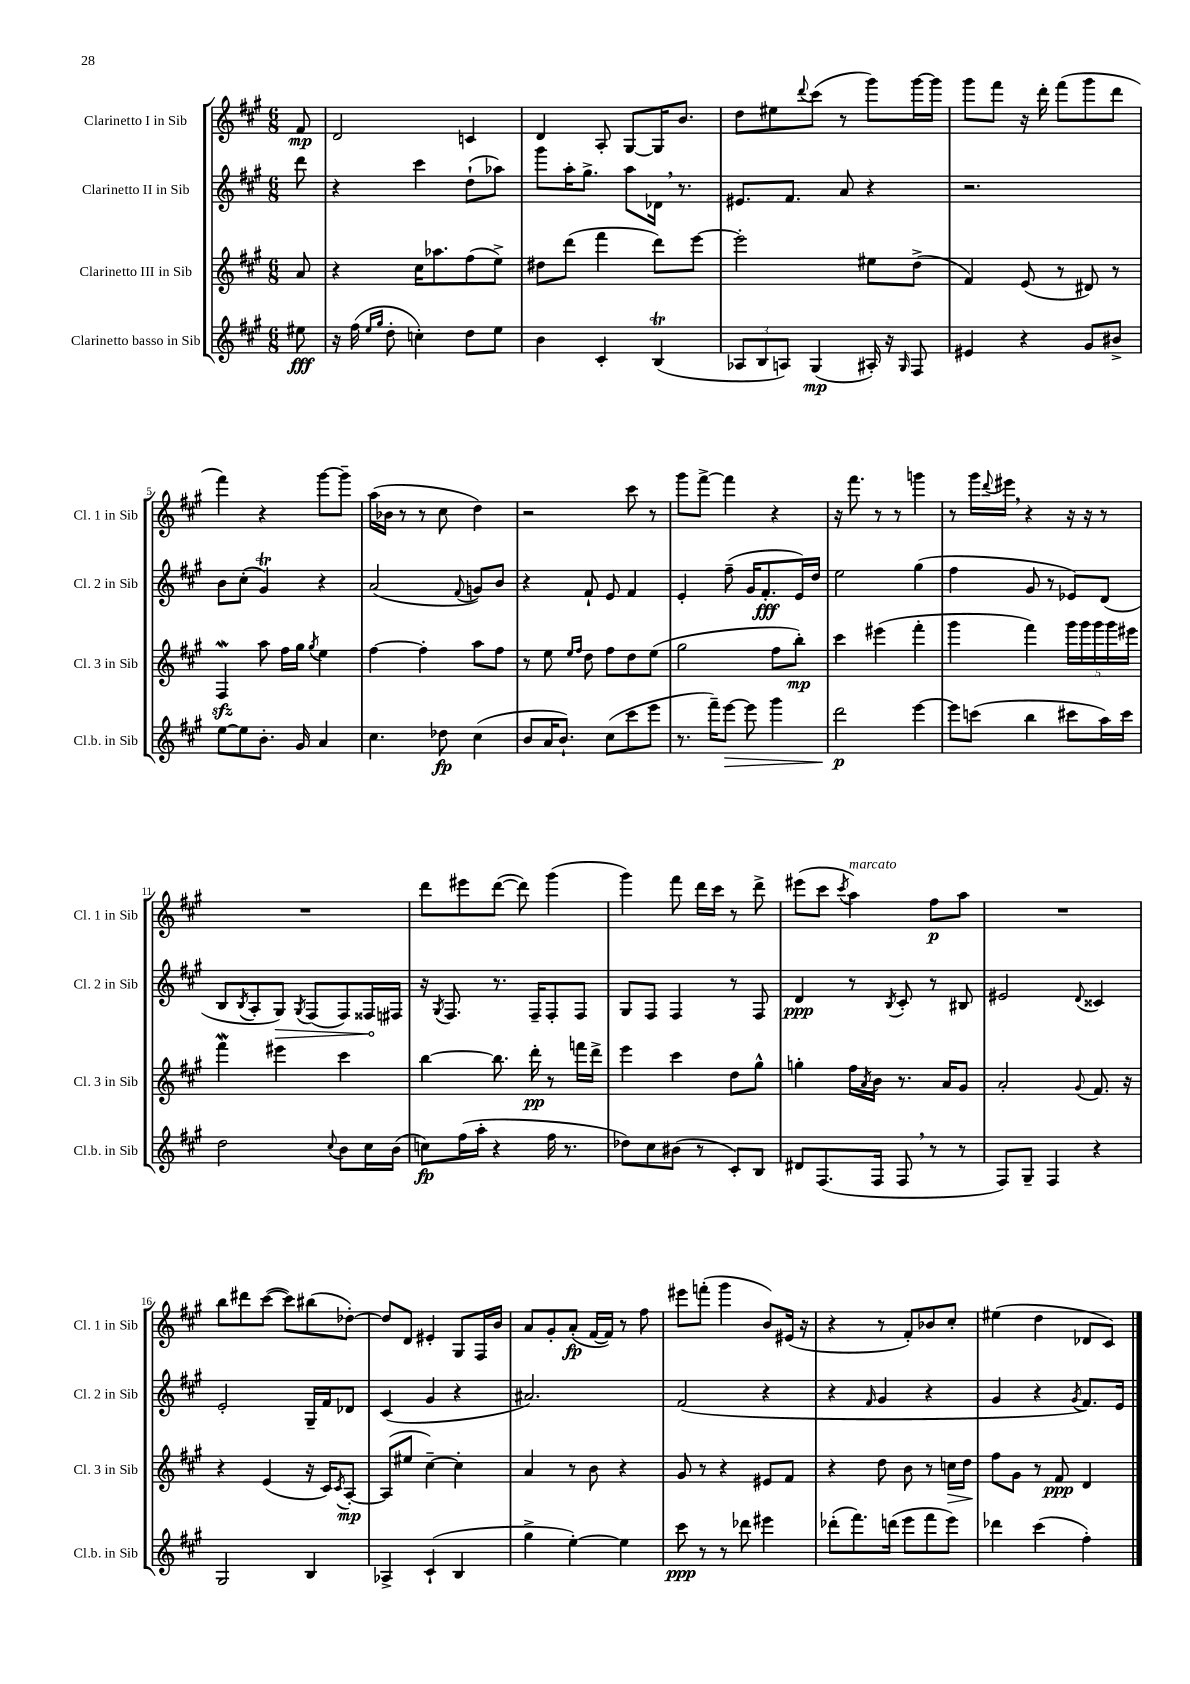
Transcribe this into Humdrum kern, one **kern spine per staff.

**kern	**kern	**kern	**kern
*staff4	*staff3	*staff2	*staff1
*clefG2	*clefG2	*clefG2	*clefG2
*k[f#c#g#]	*k[f#c#g#]	*k[f#c#g#]	*k[f#c#g#]
*M6/8	*M6/8	*M6/8	*M6/8
8ee#	8a	8ddd	8f#
=	=	=	=
16r	4r	4r	2d
(16ff#	.	.	.
16qqee	.	.	.
16qqgg#	.	.	.
8dd'	.	.	.
4cc')	16cc#	4ccc#	.
.	8.aa-	.	.
8dd	(8ff#	(8dd`	4c
8ee	8ee^)	8aa-)	.
=	=	=	=
4b	8dd#	8ggg#	4d
.	(8ddd	16aa'	.
.	.	8.gg#^	.
4c#'	4fff#	.	8A'
.	.	8aa	[8G#
(4B	8ddd)	16d-	16G#]
.	.	8.r	8.b
.	[8eee	.	.
=	=	=	=
12A-	2eee']	8.e#	8dd
12B	.	.	.
.	.	.	8ee#
12A)	.	.	.
.	.	8.f#	.
.	.	.	8qqddd
(4G#	.	.	(8ccc#
.	.	8a	8r
16A#')	8ee#	4r	8ggg#)
16r	.	.	.
16qqG#	.	.	.
8F#	(8dd^	.	[16ggg#
.	.	.	16ggg#]
=	=	=	=
4e#	4f#)	2.r	8ggg#
.	.	.	8fff#
4r	(8e	.	16r
.	.	.	16ddd'
.	8r	.	(8fff#
8g#	8d#)	.	8ggg#
8b#^	8r	.	8ddd
=	=	=	=
[8ee	4F#	8b	4fff#)
8ee]	.	(8cc#'	.
8.b'	8aa	4g#)	4r
.	16ff#	.	.
16g#	16gg#	.	.
.	8qgg#	.	.
4a	4ee	4r	[8ggg#
.	.	.	8ggg#~]
=	=	=	=
4.cc#	[4ff#	(2a	(16aa
.	.	.	16b-
.	.	.	8r
.	4ff#']	.	8r
8dd-	.	.	8cc#
.	.	8qqf#	.
(4cc#	8aa	8g)	4dd)
.	8ff#	8b	.
=	=	=	=
8b	8r	4r	2r
16a	8ee	.	.
8.b`)	.	.	.
.	16qqee	.	.
.	16qqff#	.	.
.	8dd	8f#`	.
(8cc#	8ff#	8e	.
8ccc#	8dd	4f#	8ccc#
8eee	(8ee	.	8r
=	=	=	=
8.r	2gg#	4e'	8ggg#
.	.	.	[8fff#^
16fff#~)	.	.	.
[8eee	.	(8ff#~	4fff#]
8eee]	.	16g#	.
.	.	8.f#'	.
4ggg#	8ff#	.	4r
.	8bb')	16e)	.
.	.	16dd	.
=	=	=	=
2ddd	4ccc#	2ee	16r
.	.	.	8.fff#
.	(4eee#	.	8r
.	.	.	8r
[4eee	4fff#'	(4gg#	4ggg
=	=	=	=
8eee]	4ggg#	4ff#	8r
(8ccc	.	.	16ggg#
.	.	.	8qqddd
.	.	.	16eee#
4bb	4fff#)	8g#	4r
.	.	8r	.
8ccc#	20ggg#	8e-)	16r
.	20ggg#	.	.
.	.	.	16r
.	20ggg#	.	.
16aa)	.	(8d	8r
.	20ggg#	.	.
16ccc#	.	.	.
.	20eee#	.	.
=	=	=	=
2dd	4fff#	8B	2.r
.	.	8qB	.
.	.	8A'	.
.	4eee#	8G#)	.
.	.	8qG#	.
.	.	(8F#	.
8qqcc#	.	.	.
8b	4ccc#	8F#)	.
16cc#	.	16F##	.
(16b	.	16F#	.
=	=	=	=
8cc)	[4bb	16r	8ddd
.	.	8qG#	.
.	.	8.F#	.
(16ff#	.	.	8eee#
16aa'	.	.	.
4r	8.bb]	8.r	([8ddd
.	.	.	8ddd])
.	16ddd'	16F#~	.
16ff#	8r	8F#'	(4ggg#
8.r	.	.	.
.	16fff	8F#	.
.	16ddd^	.	.
=	=	=	=
8dd-)	4eee	8G#	4ggg#)
8cc#	.	8F#	.
(8b#	4ccc#	4F#	8fff#
8r	.	.	16ddd
.	.	.	16ccc#
8c#')	8dd	8r	8r
8B	8gg#^^	8F#	8ddd^
=	=	=	=
8d#	4gg'	4d	(8eee#
(8.F#	.	.	8ccc#
.	.	.	8qccc#
.	16ff#	8r	4aa)
.	8qa	.	.
16F#	16b	.	.
.	.	8qB	.
8F#	8.r	8c#'	.
8r	.	8r	8ff#
.	16a	.	.
8r	8g#	8B#	8aa
=	=	=	=
8F#)	2a'	2e#	2.r
8G#~	.	.	.
4F#	.	.	.
.	8qqg#	8qqd	.
4r	8.f#	4c##	.
.	16r	.	.
=	=	=	=
2G#	4r	2e'	8bb
.	.	.	8ddd#
.	(4e	.	([8ccc#
.	.	.	8ccc#])
4B	16r	16G#~	(8bb#
.	16c#)	16f#	.
.	8qc#	.	.
.	[8A'	8d-	[8dd-')
=	=	=	=
4A-^	(8A]	(4c#	8dd-]
.	8ee#	.	8d
(4c#`	[4cc#~)	4g#	4e#'
4B	4cc#']	4r	8G#
.	.	.	16F#
.	.	.	16b
=	=	=	=
4gg#^	4a	2.a#)	8a
.	.	.	8g#'
[4ee')	8r	.	(8a'
.	8b	.	[16f#
.	.	.	16f#])
4ee]	4r	.	8r
.	.	.	8ff#
=	=	=	=
8ccc#	8g#	(2f#	8eee#
8r	8r	.	(8fff'
8r	4r	.	4ggg#
8ddd-	.	.	.
4eee#	8e#	4r	8b)
.	8f#	.	(16e#
.	.	.	16r
=	=	=	=
(8ddd-'	4r	4r	4r
8.fff#)	.	.	.
.	.	16qqf#	.
.	8dd	4g#	8r
(16ddd	.	.	.
8eee	8b	.	8f#')
8fff#	8r	4r	8b-
8eee)	16cc	.	8cc#'
.	16dd	.	.
=	=	=	=
4ddd-	8ff#	4g#	(4ee#
.	8g#	.	.
(4ccc#	8r	4r	4dd
.	8f#	.	.
.	.	8qg#	.
4ff#')	4d	8.f#)	8d-
.	.	.	8c#)
.	.	16e	.
==	==	==	==
*-	*-	*-	*-
